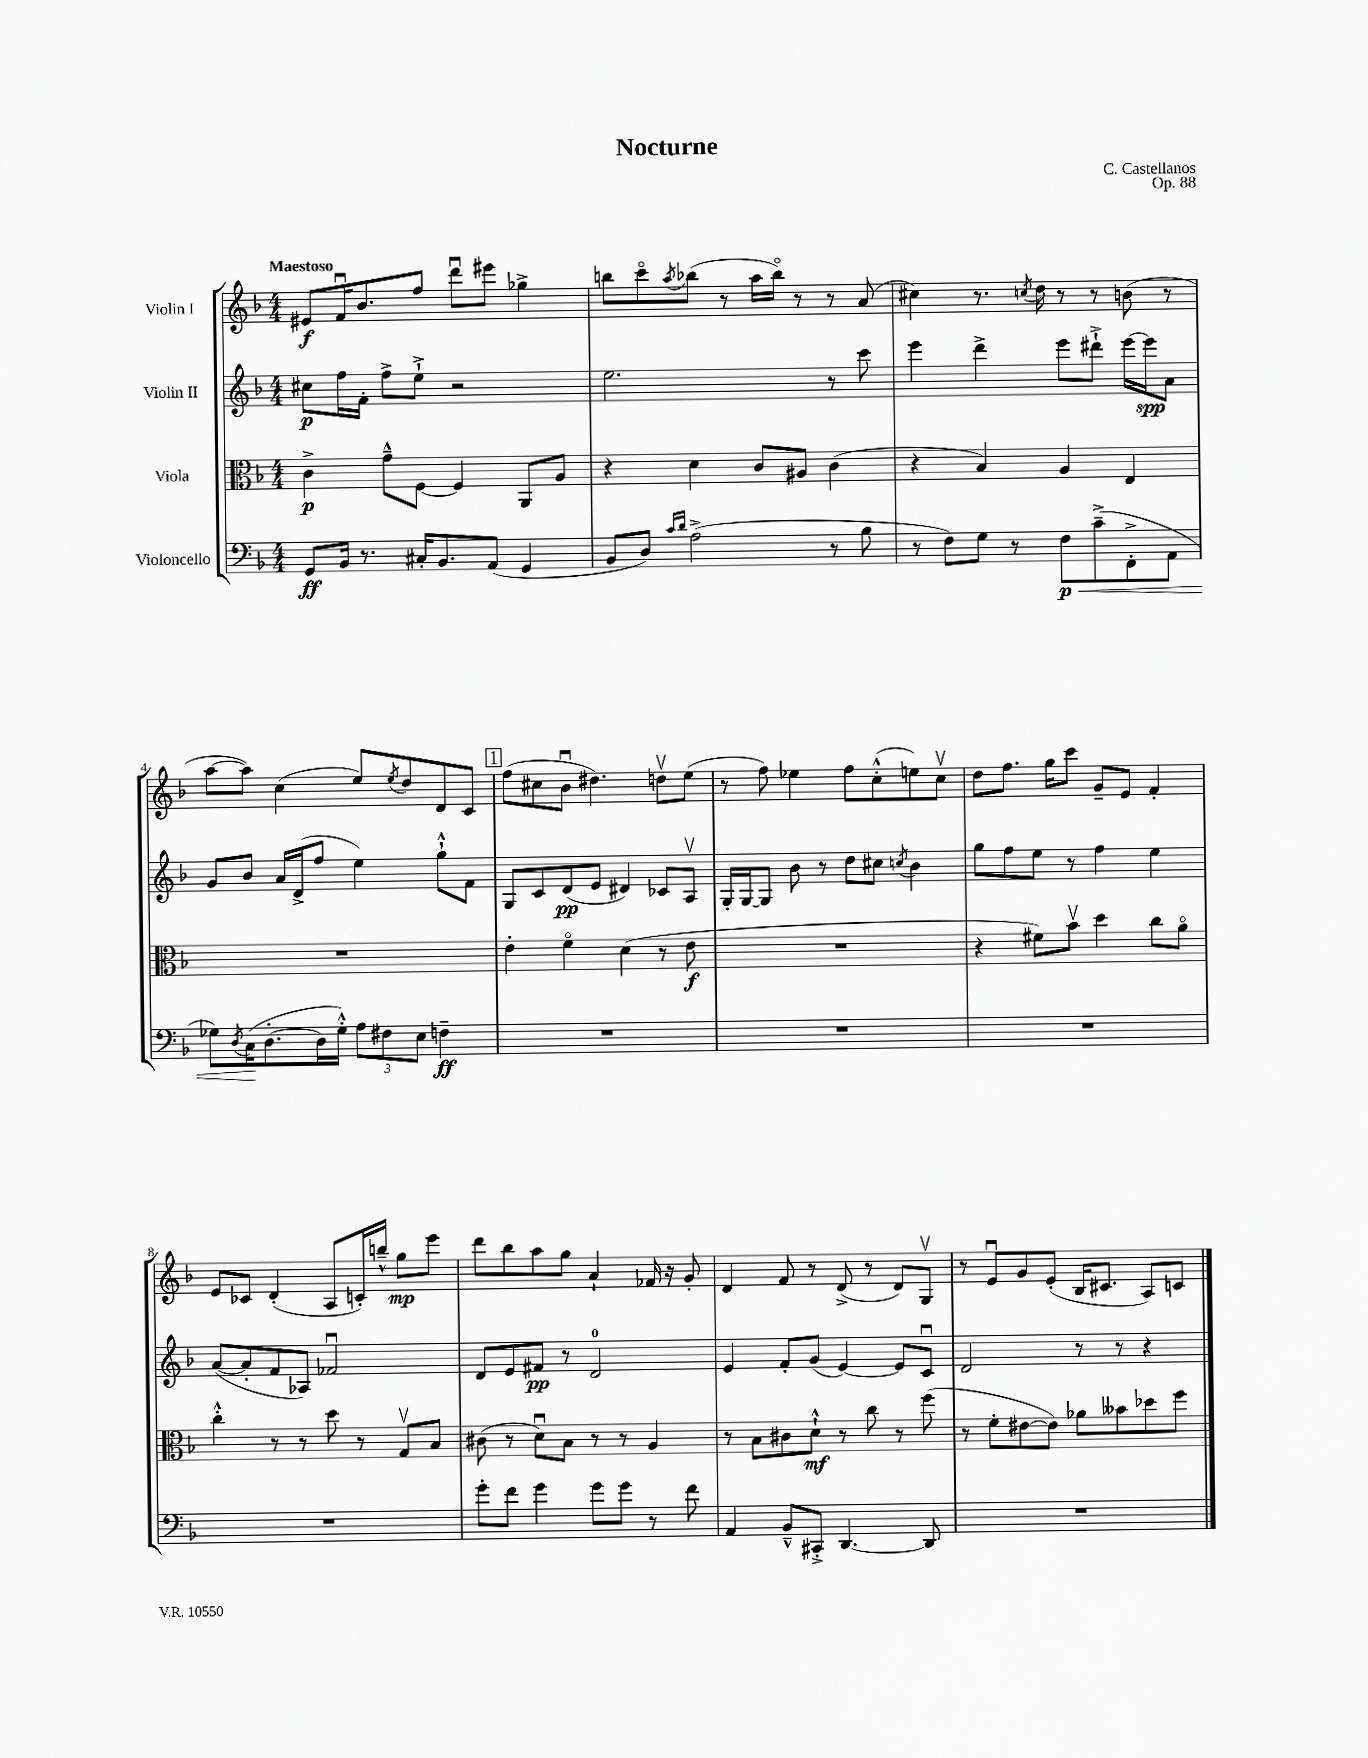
\header { title = "Nocturne" composer = "C. Castellanos" opus = "Op. 88" }
<<
\new StaffGroup <<
\new Staff = "s0" \with { instrumentName = "Violin I" } {
    \clef treble \key f \major \numericTimeSignature \time 4/4 \tempo "Maestoso"
    eis'8\f f'16\downbow bes'8. f''8 d'''8\downbow eis'''8 ges''4-> |
    b''8 c'''8\flageolet \acciaccatura { a''8 } bes''8( r8 a''16 bes''16\flageolet) r8 r8 a'8( |
    cis''4) r8. \acciaccatura { c''8 } d''16 r8 r8 b'8( r8 |
    a''8~ a''8) c''4( e''8) \acciaccatura { e''8 } d''8 d'8 c'8 |
    \mark \markup { \box "1" } f''8( cis''8 bes'8\downbow dis''4.) d''8\upbow e''8( |
    r8 f''8) ees''4 f''8 c''8-.-^( e''8) c''8\upbow |
    d''8 f''8. g''16 c'''8 g'8-- e'8 f'4-. |
    e'8 ces'8 d'4-.( a8 c'16-.) b''16---^ g''8\mp e'''8 |
    d'''8 bes''8 a''8 g''8 a'4-! fes'16 r16 g'8-. |
    d'4 f'8 r8 d'8->( r8 d'8) g8\upbow |
    r8 e'8\downbow g'8 e'8-.( bes16 cis'8. a8) c'8 \bar "|." |
}
\new Staff = "s1" \with { instrumentName = "Violin II" } {
    \clef treble \key f \major \numericTimeSignature \time 4/4
    cis''8\p f''16 f'16-. f''8-> e''8-!-> r2 |
    e''2. r8 c'''8 |
    e'''4 d'''4-> e'''8 dis'''8-!-> e'''16~ e'''16\spp a'8 |
    g'8 bes'8 a'16 d'16->( f''8 e''4) g''8-!-^ f'8 |
    \mark \markup { \box "1" } g8 c'8 d'8\pp( e'8 dis'4) ces'8 a8\upbow |
    g16-. g16~ g8 bes'8 r8 d''8 cis''8 \acciaccatura { c''8 } bes'4 |
    g''8 f''8 e''8 r8 f''4 e''4 |
    a'8~( a'8-. f'8 aes8) fes'2\downbow |
    d'8 e'8 fis'8\pp r8 d'2-0 |
    e'4 f'8-. g'8( e'4~) e'8 c'8\downbow |
    d'2 r8 r8 r4 \bar "|." |
}
\new Staff = "s2" \with { instrumentName = "Viola" } {
    \clef alto \key f \major \numericTimeSignature \time 4/4
    c'4->\p g'8---^ f8~ f4 a,8 a8 |
    r4 d'4 c'8 ais8 c'4( |
    r4 bes4) a4 e4 |
    R1 |
    \mark \markup { \box "1" } e'4-. f'4\flageolet d'4( r8 e'8\f |
    R1 |
    r4 fis'8) bes'8\upbow d''4 c''8 a'8\flageolet |
    c''4-.-^ r8 r8 d''8 r8 g8\upbow bes8 |
    cis'8( r8 d'8\downbow) bes8 r8 r8 a4 |
    r8 bes8 cis'8 d'8-!-^\mf r8 c''8 r8 f''8( |
    r8 f'8-. eis'8~ eis'8) aes'8 beses'8 des''8 f''8 \bar "|." |
}
\new Staff = "s3" \with { instrumentName = "Violoncello" } {
    \clef bass \key f \major \numericTimeSignature \time 4/4
    g,8\ff bes,16 r8. cis16-. bes,8. a,8( g,4 |
    bes,8 d8) \grace { c'16 d'16 } a2->( r8 bes8 |
    r8 f8) g8 r8 f8\p\< c'8--->( f,8-.-> a,8 |
    ges8) \acciaccatura { d8 } c16\!( d8.~-. d16 ges16-.-^) \tuplet 3/2 { a8 fis8 e8 } f4--\ff |
    \mark \markup { \box "1" } R1 |
    R1 |
    R1 |
    R1 |
    g'8-. f'8 g'4 g'8 g'8 r8 f'8 |
    a,4 bes,8---^ cis,8-.-> d,4.~ d,8 |
    R1 \bar "|." |
}
>>
>>
